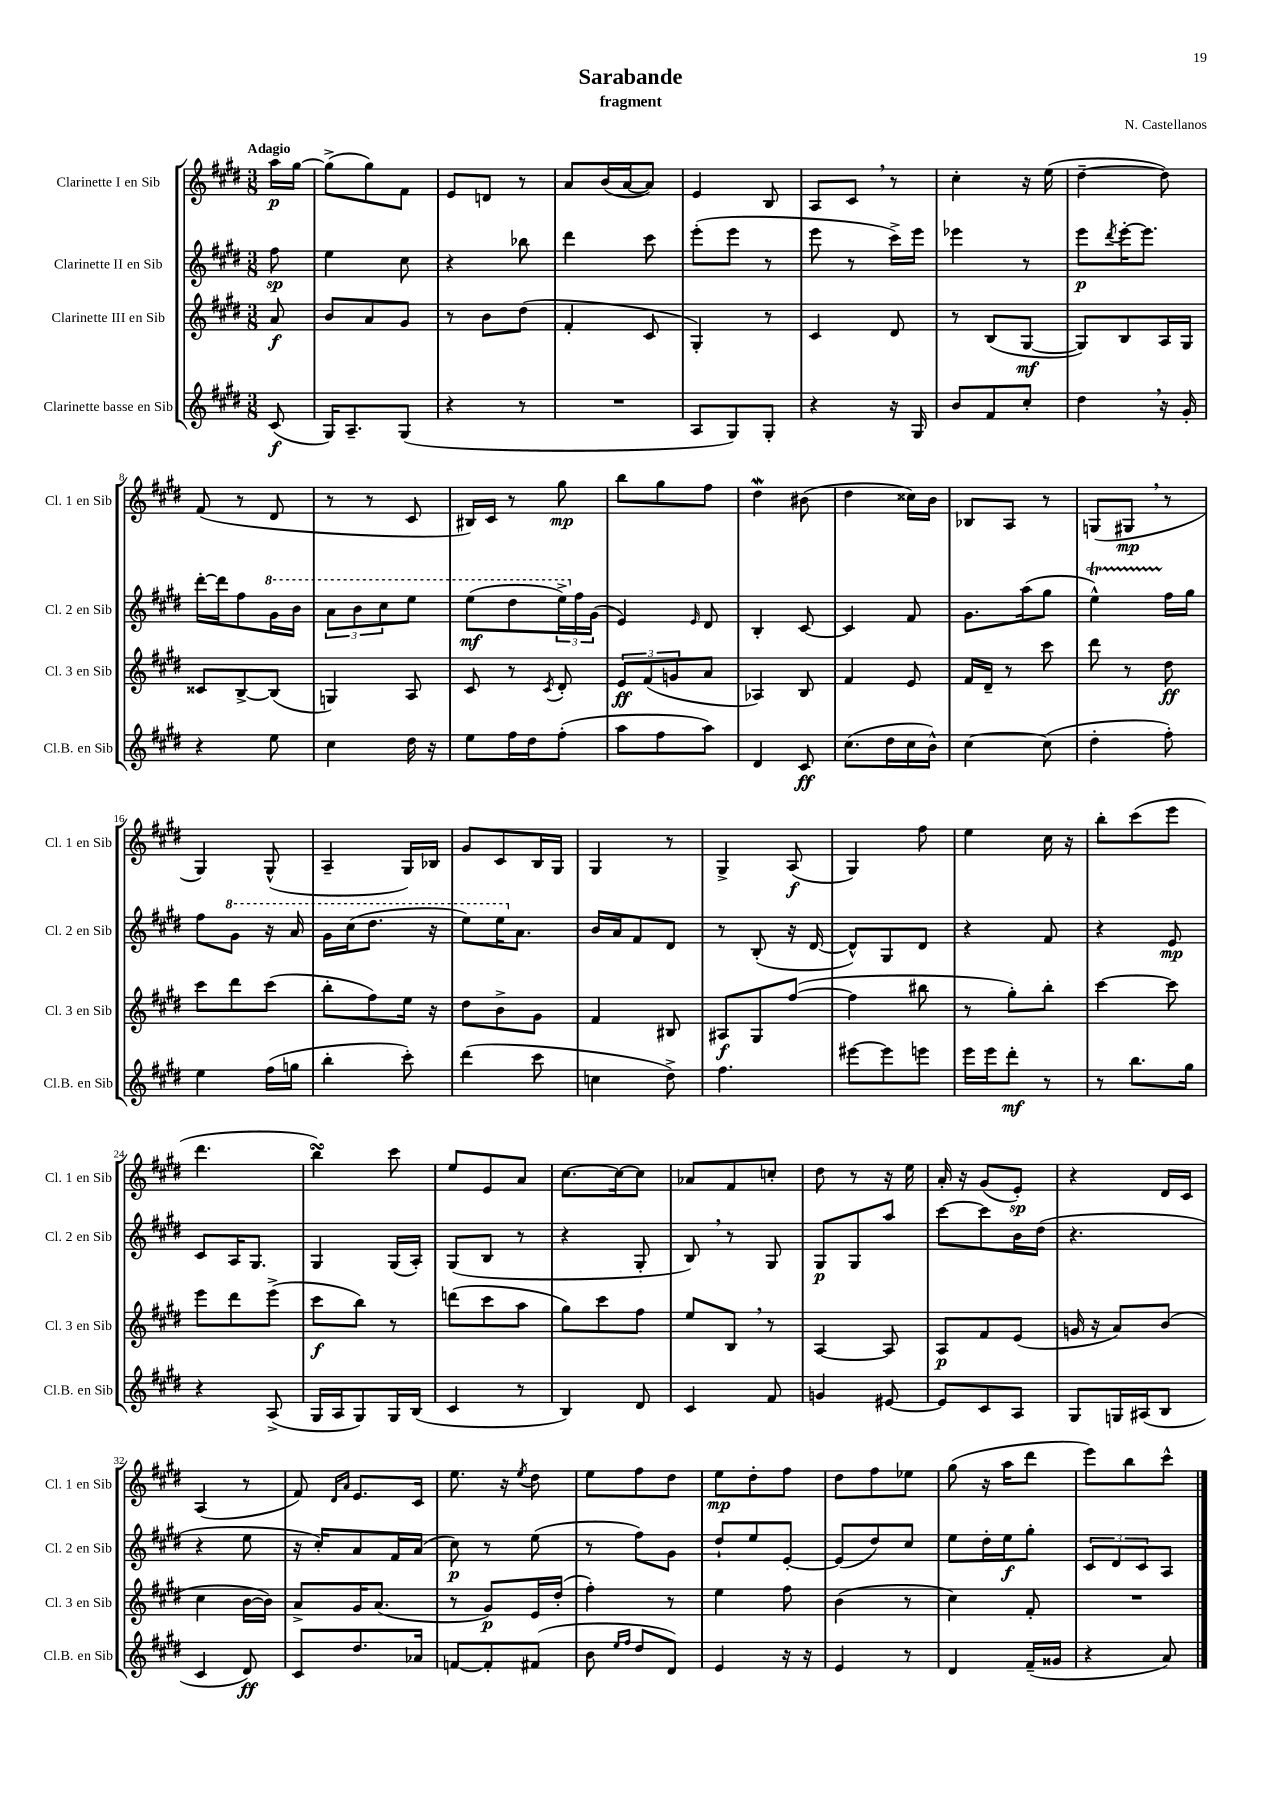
\header { title = "Sarabande" composer = "N. Castellanos" subtitle = "fragment" }
<<
\new StaffGroup <<
\new Staff = "s0" \with { instrumentName = "Clarinette I en Sib" shortInstrumentName = "Cl. 1 en Sib" } {
    \clef treble \key e \major \numericTimeSignature \time 3/8 \partial 8 \tempo "Adagio"
    a''16\p gis''16~ |
    gis''8->( gis''8) fis'8 |
    e'8 d'8 r8 |
    a'8 b'16( a'16~ a'8) |
    e'4 b8 |
    a8 cis'8 \breathe r8 |
    cis''4-. r16 e''16( |
    dis''4~-- dis''8) |
    fis'8( r8 dis'8 |
    r8 r8 cis'8 |
    bis16) cis'16 r8 gis''8\mp |
    b''8 gis''8 fis''8 |
    dis''4\mordent bis'8( |
    dis''4 cisis''16) b'16 |
    bes8 a8 r8 |
    g8( gis8\mp \breathe r8 |
    gis4) gis8-^( |
    a4-- gis16) bes16 |
    gis'8 cis'8 b16 gis16 |
    gis4 r8 |
    gis4-> a8\f( |
    gis4) fis''8 |
    e''4 cis''16 r16 |
    b''8-. cis'''8( e'''8 |
    dis'''4. |
    b''4\turn) cis'''8 |
    e''8 e'8 a'8 |
    cis''8.~ cis''16~ cis''8 |
    aes'8 fis'8 c''8-. |
    dis''8 r8 r16 e''16 |
    a'16-. r16 gis'8( e'8-.\sp) |
    r4 dis'16 cis'16 |
    a4( r8 |
    fis'8) \grace { dis'16 a'16 } e'8. cis'16 |
    e''8. r16 \acciaccatura { e''8 } dis''8 |
    e''8 fis''8 dis''8 |
    e''8\mp dis''8-. fis''8 |
    dis''8 fis''8 ees''8 |
    gis''8( r16 a''16 dis'''8 |
    e'''8) b''8 cis'''8-^ \bar "|." |
}
\new Staff = "s1" \with { instrumentName = "Clarinette II en Sib" shortInstrumentName = "Cl. 2 en Sib" } {
    \clef treble \key e \major \numericTimeSignature \time 3/8 \partial 8
    fis''8\sp |
    e''4 cis''8 |
    r4 bes''8 |
    dis'''4 cis'''8 |
    e'''8-.( e'''8 r8 |
    e'''8 r8 cis'''16->) e'''16 |
    ees'''4 r8 |
    e'''8\p \acciaccatura { dis'''8 } e'''16~-. e'''8. |
    dis'''16~-. dis'''16 fis''8 \ottava #1 gis''16 b''16 |
    \tuplet 3/2 { a''8 b''8 cis'''8 } e'''8 |
    e'''8\mf( dis'''8 \tuplet 3/2 { e'''16->) \ottava #0 fis''16 gis'16( } |
    e'4) \grace { e'16 } dis'8 |
    b4-. cis'8~ |
    cis'4 fis'8 |
    gis'8. a''16( gis''8 |
    e''4-^\startTrillSpan) fis''16\stopTrillSpan gis''16 |
    fis''8 \ottava #1 gis''8 r16 a''16 |
    gis''16 cis'''16( dis'''8. r16 |
    e'''8) e'''16 \ottava #0 a'8. |
    b'16 a'16 fis'8 dis'8 |
    r8 b8-.( r16 dis'16~ |
    dis'8-^) gis8 dis'8 |
    r4 fis'8 |
    r4 e'8\mp |
    cis'8 a16 gis8. |
    gis4 gis16( a16-.) |
    gis8( b8 r8 |
    r4 gis8-. |
    b8) \breathe r8 gis8 |
    gis8\p gis8 a''8 |
    cis'''8~ cis'''8 b'16 dis''16( |
    r4. |
    r4 e''8 |
    r16 cis''16-.) a'8 fis'16 a'16( |
    cis''8\p) r8 e''8( |
    r8 fis''8) gis'8 |
    dis''8-! e''8 e'8~-. |
    e'8( dis''8) cis''8 |
    e''8 dis''16-. e''16\f gis''8-. |
    \tuplet 3/2 { cis'8 dis'8 cis'8 } a8 \bar "|." |
}
\new Staff = "s2" \with { instrumentName = "Clarinette III en Sib" shortInstrumentName = "Cl. 3 en Sib" } {
    \clef treble \key e \major \numericTimeSignature \time 3/8 \partial 8
    a'8\f |
    b'8 a'8 gis'8 |
    r8 b'8 dis''8( |
    fis'4-. cis'8 |
    gis4-.) r8 |
    cis'4 dis'8 |
    r8 b8( gis8~\mf |
    gis8) b8 a16 gis16 |
    cisis'8 b8~-> b8( |
    g4) a8 |
    cis'8 r8 \acciaccatura { cis'8 } dis'8-. |
    \tuplet 3/2 { e'8\ff fis'8( g'8 } a'8 |
    aes4) b8 |
    fis'4 e'8 |
    fis'16 dis'16-- r8 cis'''8 |
    dis'''8 r8 dis''8\ff |
    cis'''8 dis'''8 cis'''8( |
    b''8-. fis''8) e''16 r16 |
    dis''8 b'8-> gis'8 |
    fis'4 bis8 |
    ais8\f gis8 fis''8~( |
    fis''4 bis''8 |
    r8 gis''8-.) b''8-. |
    cis'''4~ cis'''8 |
    e'''8 dis'''8 e'''8->( |
    cis'''8\f b''8) r8 |
    d'''8( cis'''8 a''8 |
    gis''8) cis'''8 fis''8 |
    e''8 b8 \breathe r8 |
    a4~ a8 |
    a8\p fis'8 e'8( |
    g'16 r16 a'8) b'8( |
    cis''4 b'16~ b'16) |
    a'8-> gis'16 a'8.( |
    r8 gis'8\p) e'16 dis''16-.( |
    fis''4-.) r8 |
    e''4 fis''8 |
    b'4( r8 |
    cis''4) fis'8-. |
    R4. \bar "|." |
}
\new Staff = "s3" \with { instrumentName = "Clarinette basse en Sib" shortInstrumentName = "Cl.B. en Sib" } {
    \clef treble \key e \major \numericTimeSignature \time 3/8 \partial 8
    cis'8\f( |
    gis16) a8.-- gis8( |
    r4 r8 |
    R4. |
    a8 gis8) gis8-. |
    r4 r16 gis16 |
    b'8 fis'8 cis''8-. |
    dis''4 \breathe r16 gis'16-. |
    r4 e''8 |
    cis''4 dis''16 r16 |
    e''8 fis''16 dis''16 fis''8-.( |
    a''8 fis''8 a''8) |
    dis'4 cis'8\ff |
    cis''8.( dis''16 cis''16 b'16-^) |
    cis''4~ cis''8( |
    dis''4-. fis''8-.) |
    e''4 fis''16( g''16 |
    b''4-. cis'''8-.) |
    dis'''4( cis'''8 |
    c''4 dis''8->) |
    fis''4. |
    eis'''8~ eis'''8 e'''8 |
    e'''16 e'''16 dis'''8-.\mf r8 |
    r8 b''8. gis''16 |
    r4 a8->( |
    gis16 a16 gis8) gis16 b16( |
    cis'4 r8 |
    b4) dis'8 |
    cis'4 fis'8 |
    g'4 eis'8~ |
    eis'8 cis'8 a8 |
    gis8 g16 ais16( b8 |
    cis'4 dis'8\ff) |
    cis'8 dis''8. aes'16 |
    f'8~ f'8-. fis'8( |
    b'8 \grace { e''16 fis''16 } dis''8 dis'8) |
    e'4 r16 r16 |
    e'4 r8 |
    dis'4 fis'16--( gisis'16 |
    r4 a'8) \bar "|." |
}
>>
>>
